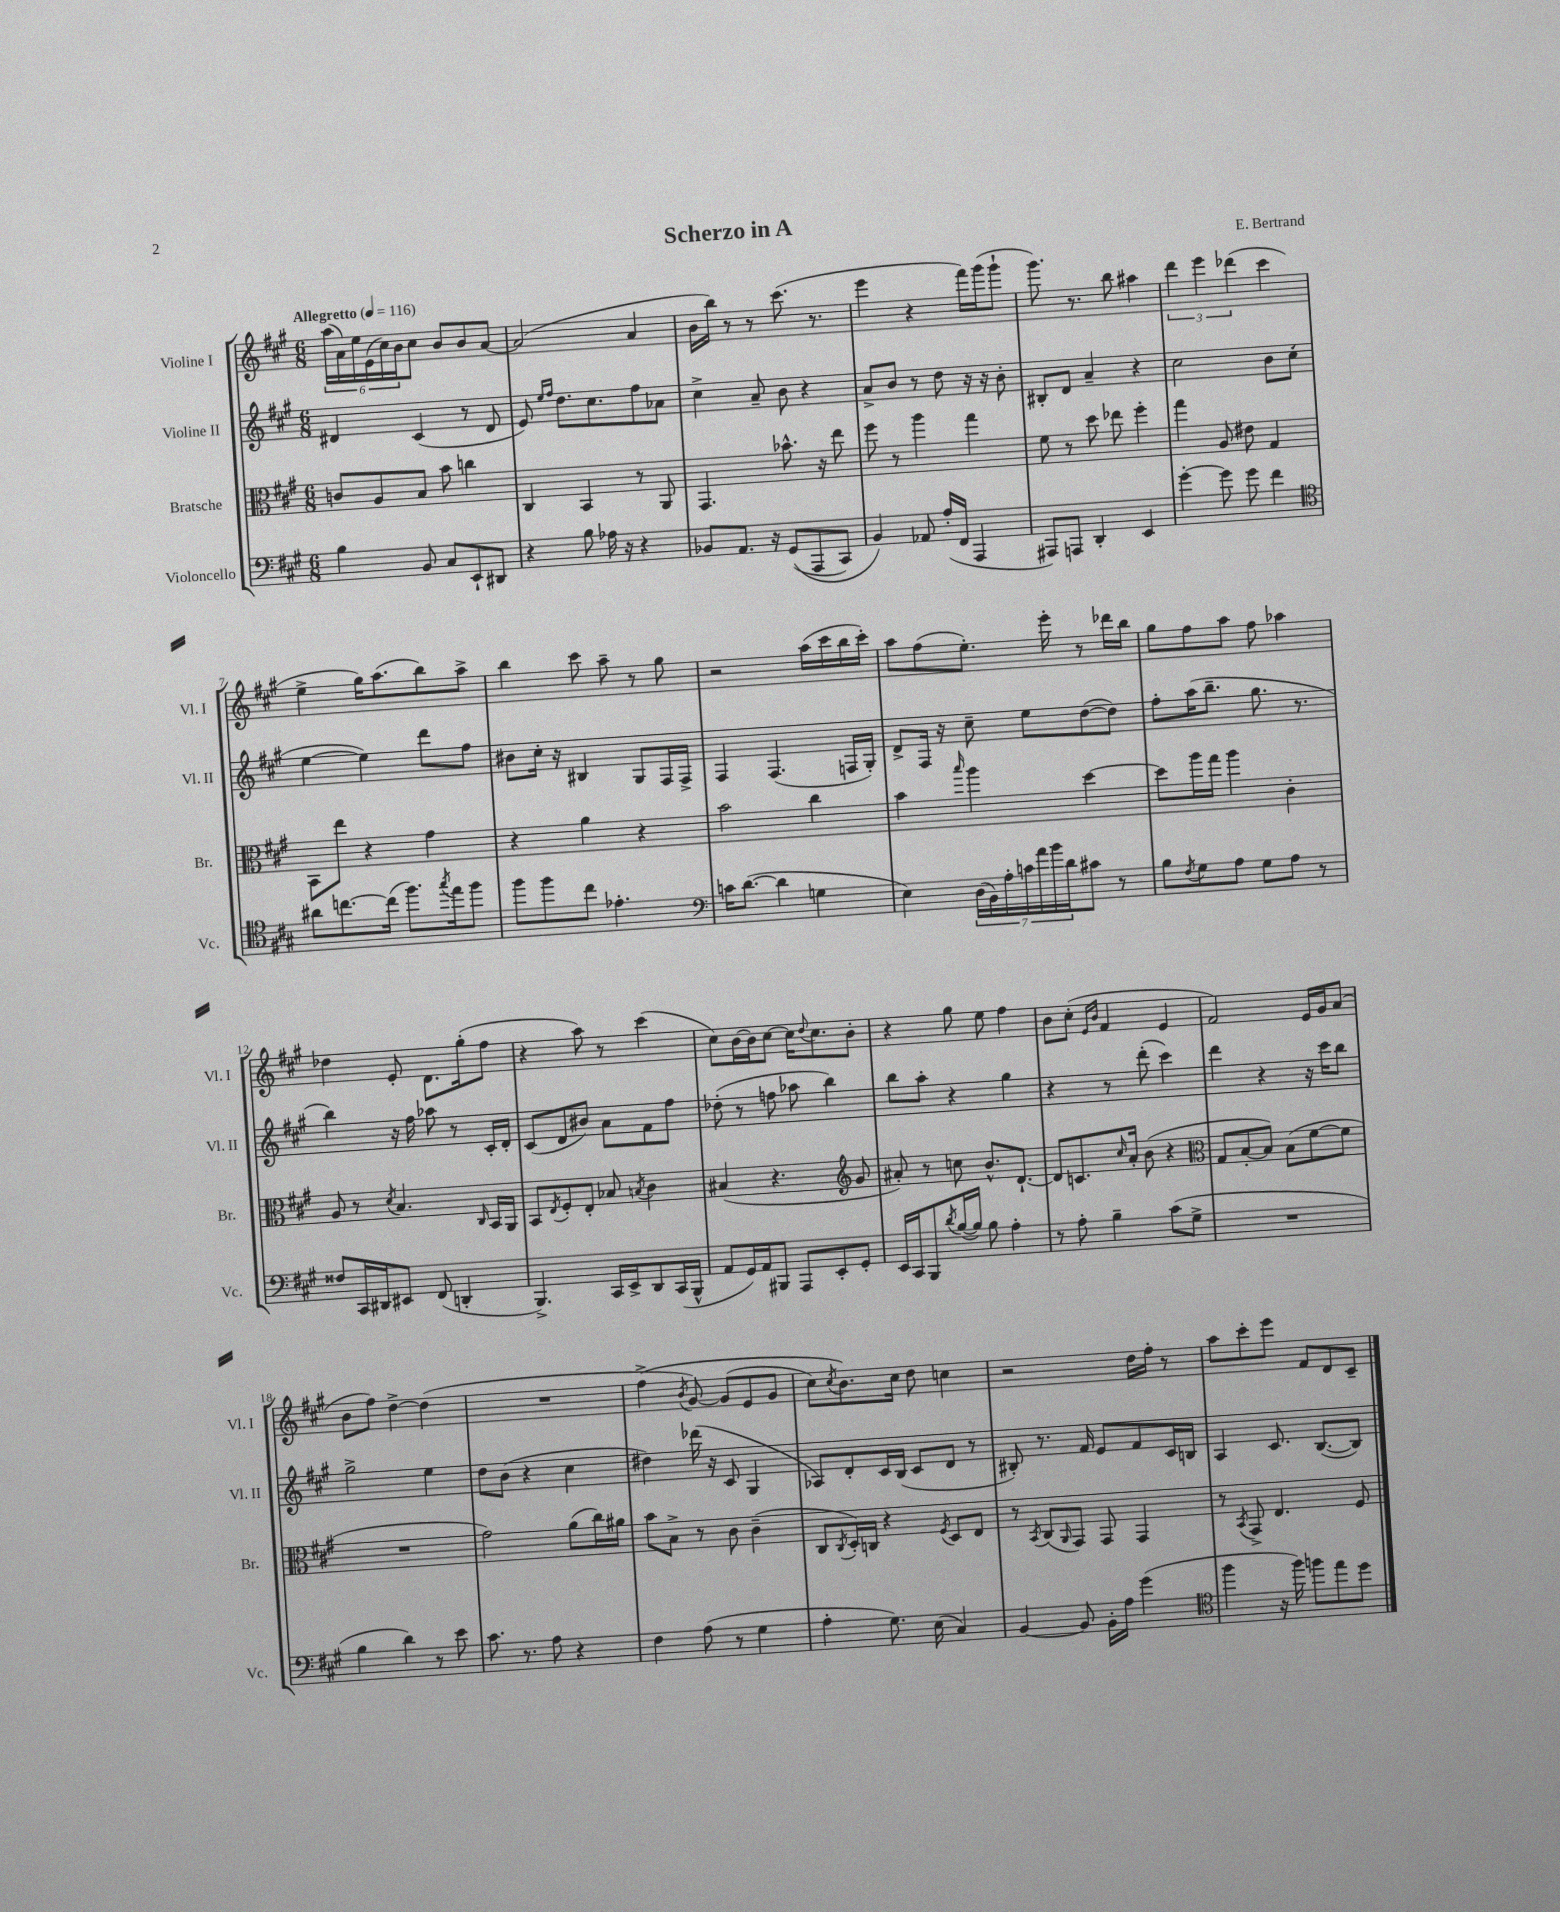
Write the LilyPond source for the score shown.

\header { title = "Scherzo in A" composer = "E. Bertrand" }
<<
\new StaffGroup <<
\new Staff = "s0" \with { instrumentName = "Violine I" shortInstrumentName = "Vl. I" } {
    \clef treble \key a \major \numericTimeSignature \time 6/8 \tempo "Allegretto" 4 = 116
    \tuplet 6/4 { a''16( a'16) e''16 e'16( cis''16) b'16 } cis''8 b'8 b'8 a'8~ |
    a'2( a'4 |
    b'16 b''16) r8 r8 cis'''8.( r8. |
    e'''4 r4 fis'''16) gis'''16( gis'''8-! |
    gis'''8.) r8. b''8 ais''4 |
    \tuplet 3/2 { d'''4 e'''4 des'''4( } cis'''4 |
    e''4-> gis''16) a''8.( b''8) a''8-> |
    b''4 cis'''8 a''8-- r8 gis''8 |
    r2 a''16( cis'''16 b''16 cis'''16-.) |
    a''8 fis''8( e''8.-.) e'''16-. r8 des'''16 b''16 |
    gis''8 fis''8 a''8 fis''8 aes''4 |
    des''4 e'8-. d'8. gis''16-.( fis''8 |
    r4 a''8) r8 cis'''4( |
    cis''8) b'16~ b'16 cis''8~ cis''16 \appoggiatura { d''8 } cis''8. b'8-. |
    r4 gis''8 e''8 fis''4 |
    b'8 cis''8-.( \grace { e'16 b'16 } fis'4 e'4 |
    fis'2) e'16 gis'16 a'8( |
    b'8 fis''8) d''4~-> d''4( |
    R2. |
    fis''4->\( \acciaccatura { b'8 } gis'8~) gis'8( e'8 gis'8 |
    cis''8) \acciaccatura { cis''8 } b'8.\) cis''16 d''8 c''4 |
    r2 d''16 fis''16-. r8 |
    a''8 cis'''8-. e'''8 fis'8 d'8 cis'8-- \bar "|." |
}
\new Staff = "s1" \with { instrumentName = "Violine II" shortInstrumentName = "Vl. II" } {
    \clef treble \key a \major \numericTimeSignature \time 6/8
    dis'4 cis'4( r8 dis'8 |
    e'8) \grace { e''16 fis''16 } d''8. cis''8. fis''8 aes'8 |
    cis''4-> a'8-- b'8 r4 |
    a'8-> b'8 r8 d''8 r16 r16 b'8-. |
    bis8-. d'8 a'4-- r4 |
    cis''2 b'8 cis''8-.( |
    e''4~ e''4) d'''8 fis''8 |
    bis'8 cis''16-. r16 bis4 gis8 fis16 fis16-> |
    fis4 fis4.( f16 gis16-.) |
    d'8-> fis16 r16 cis''8-- e''8 d''8~( d''8) |
    fis''8-. a''16( b''8.-- gis''8. r8. |
    b''4) r16 fis''16 aes''8 r8 cis'16-. d'16-. |
    cis'8( d'8 bis'8) a'8 fis'8 fis''8 |
    des''8-.( r8 f''8 aes''8 b''4) |
    b''8 a''8-. r4 gis''4 |
    r4 r8 d'''8-.( cis'''4) |
    d'''4 r4 r16 cis'''16 b''8 |
    gis''2-> e''4 |
    d''8 b'8( r4 cis''4 |
    dis''4) des'''16( r16 cis'8 gis4 |
    aes8) d'8-. cis'16 b16( cis'8 d'8 r8 |
    bis8-.) r8. fis'16 e'8 fis'8 cis'16 b16 |
    a4 cis'8. b8.~( b8) \bar "|." |
}
\new Staff = "s2" \with { instrumentName = "Bratsche" shortInstrumentName = "Br." } {
    \clef alto \key a \major \numericTimeSignature \time 6/8
    c'8 a8 b8 b'8 c''4 |
    cis4 b,4 r8 a,8 |
    gis,4. bes'8.-^ r16 e''8 |
    fis''8 r8 a''4 gis''4 |
    fis'8 r8 d''8 ees''8 fis''4-. |
    gis''4 a8 eis'8 gis4 |
    b,8 e''8 r4 gis'4 |
    r4 a'4 r4 |
    b'2 cis''4 |
    b'4 \grace { b''16 } a''4 d''4~ |
    d''8 a''16 gis''16 a''4 cis'4-. |
    a8 r8 \acciaccatura { d'8 } b4. \grace { cis16 } b,16 a,16 |
    b,8 \acciaccatura { e8 } fis8-. e8-. bes8 \acciaccatura { b8 } cis'4 |
    bis4( r4. \clef treble gis'8 |
    ais'8-.) r8 c''8 b'8.-^ d'8.~-! |
    d'8 c'8. \grace { cis''16 } a'16-. b'8( r4 |
    \clef alto gis8 b8~-. b8) b8( fis'8~ fis'8 |
    R2. |
    gis'2) a'8( cis''16) ais'16 |
    b'8 b8-> r8 cis'8 cis'4--( |
    cis8 \acciaccatura { cis8 } d16-.) c16 r4 \acciaccatura { fis8 } d8 e8 |
    r8 \acciaccatura { b,8 } cis8( \grace { a,16 } gis,8) gis,8 gis,4 |
    r8 \acciaccatura { b,8 } gis,8-> e4. fis8 \bar "|." |
}
\new Staff = "s3" \with { instrumentName = "Violoncello" shortInstrumentName = "Vc." } {
    \clef bass \key a \major \numericTimeSignature \time 6/8
    b4 b,8 cis8 e,8-! dis,8 |
    r4 b8 aes16 r16 r4 |
    bes,8 a,8. r16 gis,8(\( a,,8 cis,8) |
    b,4\) aes,8 a16-.( fis,16 a,,4 |
    ais,,8) a,,8 d,4-. e,4 |
    gis'4~-. gis'8 gis'8 fis'4 |
    \clef tenor ais'8 c''8.~ c''16( fis''8.) \acciaccatura { gis''8 } e''16 fis''8 |
    fis''8 fis''8 cis''8 ees'4.-. |
    \clef bass c'16 d'8.~( d'4 g4 |
    e4) \tuplet 7/4 { d16( b,16) a16-. c'16 a'16 b'16 d'16 } cis'8 r8 |
    b8 \acciaccatura { fis8 } gis8 a8 gis8 a8 r8 |
    fisis8 cis,16 dis,16 eis,8 fis,8( d,4-. |
    b,,4.->) cis,16 e,16-> d,8 cis,16( b,,16-^ |
    a,8 gis,16) a,16 bis,,8 a,,8 e,8-. gis,8-. |
    e,16 cis,16 b,,8 \acciaccatura { d'8 } b16~( b16) b8 a4-. |
    r8 a8-. b4-- cis'8( gis8-> |
    R2. |
    b4 d'4) r8 e'8 |
    cis'8. r8. a8 r4 |
    fis4 a8( r8 gis4 |
    a4-. gis8.) e16( cis4) |
    b,4~ b,8 b,16-. a16 gis'4( |
    \clef tenor fis''4 r16 fis''16) f''8 e''8 d''8 \bar "|." |
}
>>
>>
